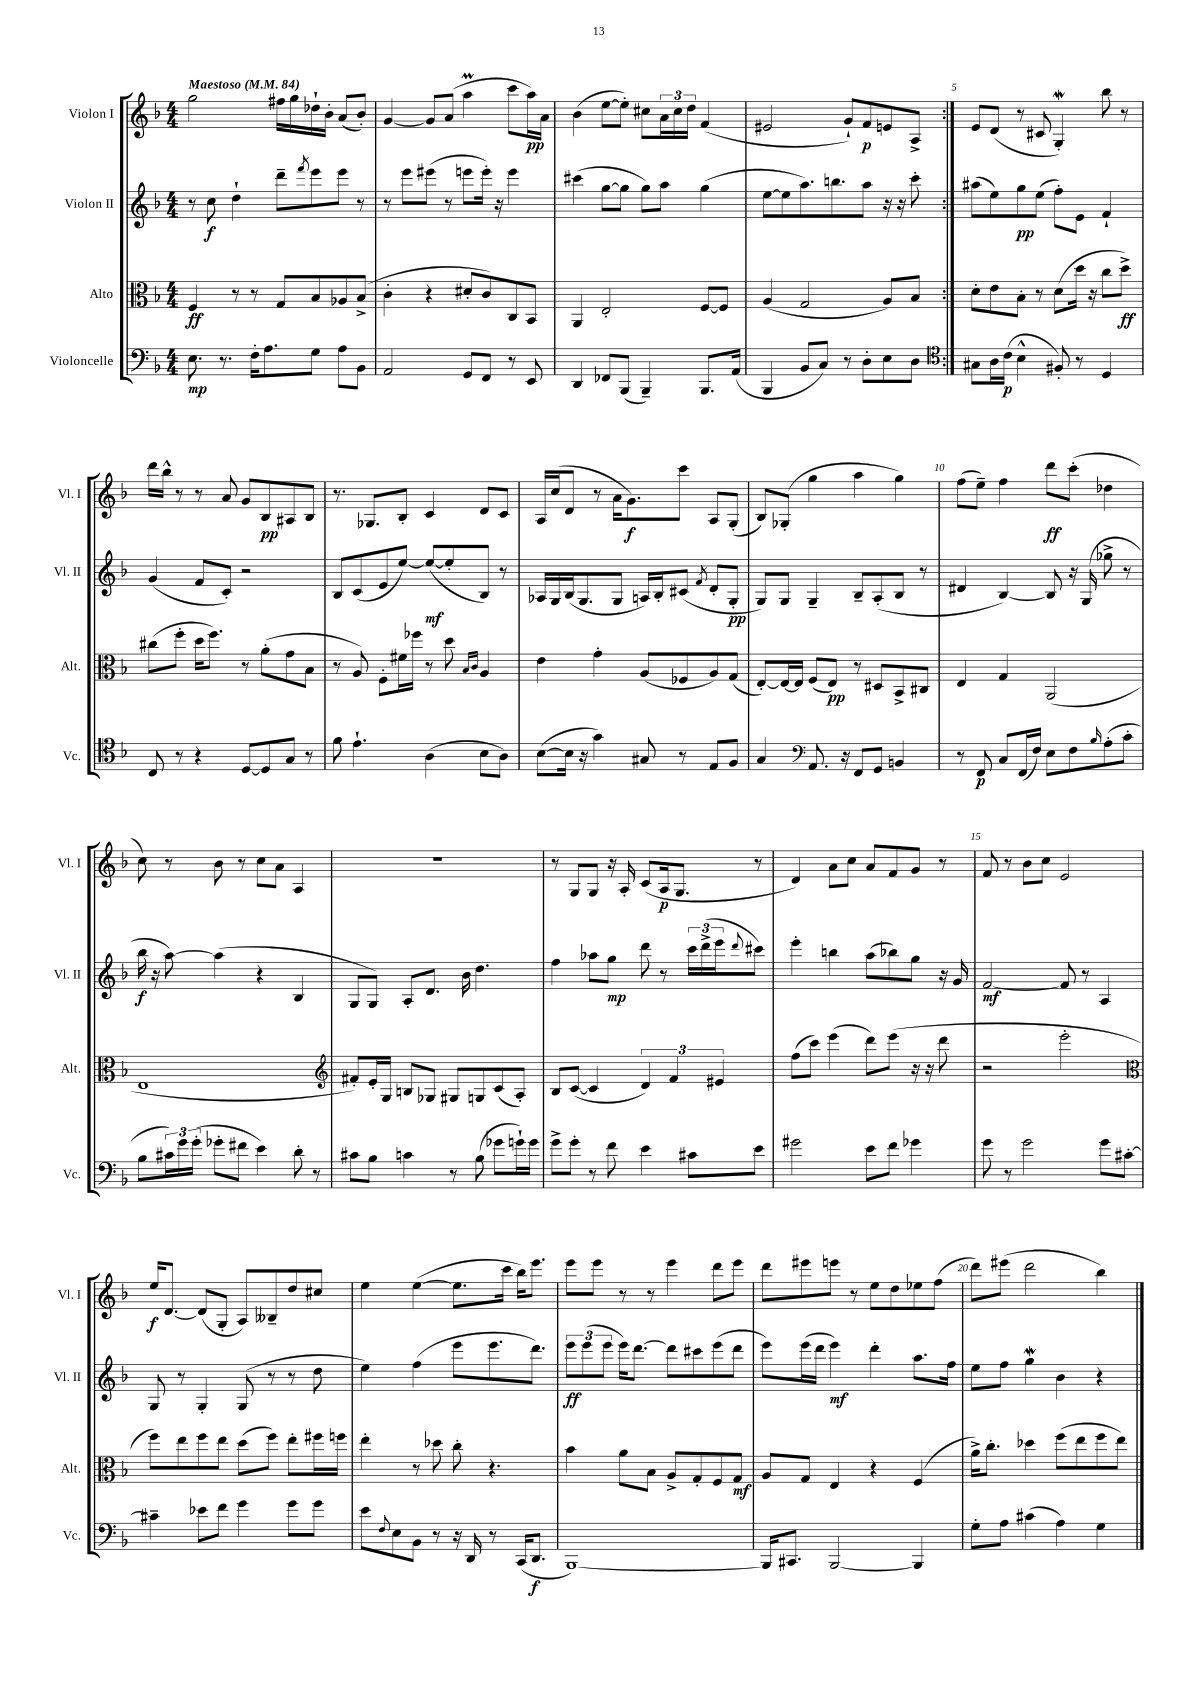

**kern	**dynam	**kern	**dynam	**kern	**dynam	**kern	**dynam
*part4	*part4	*part3	*part3	*part2	*part2	*part1	*part1
*staff4	*staff4	*staff3	*staff3	*staff2	*staff2	*staff1	*staff1
*I"Violoncelle	*	*I"Alto	*	*I"Violon II	*	*I"Violon I	*
*I'Vc.	*	*I'Alt.	*	*I'Vl. II	*	*I'Vl. I	*
*clefF4	*	*clefC3	*	*clefG2	*	*clefG2	*
*k[b-]	*	*k[b-]	*	*k[b-]	*	*k[b-]	*
*M4/4	*	*M4/4	*	*M4/4	*	*M4/4	*
*MM84	*	*MM84	*	*MM84	*	*MM84	*
=1	=1	=1	=1	=1	=1	=1	=1
!	!	!	!	!	!	!LO:TX:a:B:t=Maestoso	!
8.E\	mp	4F/	ff	8r	.	2gg\	.
.	.	.	.	8cc\	f	.	.
8.r	.	.	.	.	.	.	.
.	.	8r	.	4dd`\	.	.	.
16F'\KL	.	8r	.	.	.	.	.
8.A\	.	.	.	.	.	.	.
.	.	8G/L	.	8ddd~\L	.	16ff#X\LL	.
.	.	.	.	.	.	16gg\	.
.	.	.	.	8qfff/	.	.	.
8G\J	.	8B-/	.	8eee\	.	16dd-X`\	.
.	.	.	.	.	.	16b-'\JJ	.
8A\L	.	8A-X/	.	8eee\J	.	(8a/L	.
8BB-\J	.	(8B-^/J	.	8r	.	8b-'/J)	.
=2	=2	=2	=2	=2	=2	=2	=2
2AA/	.	4c'\	.	8r	.	[4g/	.
.	.	.	.	8eee\L	.	.	.
.	.	4r	.	(8eee#X\J	.	8g/L]	.
.	.	.	.	8r	.	(8a/J	.
8GG/L	.	8d#X'/L	.	8eeen\L	.	4aam\	.
8FF/J	.	8c/)	.	16eee'\Jk)	.	.	.
.	.	.	.	16r	.	.	.
8r	.	8C/	.	4eee\	.	8ccc\L	.
8EE/	.	8BB-/J	.	.	.	16aa\L)	pp
.	.	.	.	.	.	16a\JJ	.
=3	=3	=3	=3	=3	=3	=3	=3
4DD/	.	4AA/	.	(4ccc#X\	.	(4b-\	.
8FF-X/L	.	2E'/	.	[8gg\L	.	[8ee\L	.
(8BBB-/J	.	.	.	8gg\J]	.	8ee'\J])	.
4BBB-~/)	.	.	.	8gg\L)	.	8cc#X\L	.
.	.	.	.	8aa\J	.	24a\L	.
.	.	.	.	.	.	24cc#\	.
.	.	.	.	.	.	24dd\JJ	.
8.BBB-/L	.	[8F/L	.	(4gg\	.	(4f/	.
.	.	8F/J]	.	.	.	.	.
(16AA/Jk	.	.	.	.	.	.	.
=4	=4	=4	=4	=4	=4	=4	=4
4BBB-/	.	(4A/	.	[8ee\L	.	2e#X/	.
.	.	.	.	8ee\]	.	.	.
8BB-/L	.	2G/	.	8.aa\)	.	.	.
8C/J)	.	.	.	.	.	.	.
.	.	.	.	8.bbn\	.	.	.
8r	.	.	.	.	.	8g`/L)	.
8D'\L	.	.	.	8aa\J	.	8f/	p
8E\	.	8A/L)	.	16r	.	8en/	.
.	.	.	.	16r	.	.	.
8D\J	.	8B-/J	.	8ccc'\	.	8A^/J	.
=5:|!	=5:|!	=5:|!	=5:|!	=5:|!	=5:|!	=5:|!	=5:|!
*clefC4	*	*	*	*	*	*	*
8G#X\L	.	8d'\L	.	(8aa#X\L	.	8e/L	.
16A\L	.	8e\	.	8ee\)	.	(8d/J	.
(16c\JJ	p	.	.	.	.	.	.
4B-^^\	.	8B-'\J	.	8gg\	pp	8r	.
.	.	8r	.	(8ee\J	.	8c#X/	.
8F#X'/)	.	(8d\L	.	8ff'\L)	.	4GW'/)	.
8r	.	16dd\Jk	.	8e\J	.	.	.
.	.	16r	.	.	.	.	.
4D/	.	8cc\L	.	4f`/	.	8bb-\	.
.	.	8dd^\J)	ff	.	.	8r	.
!!LO:LB:g=z
=6	=6	=6	=6	=6	=6	=6	=6
8C/	.	(8cc#X\L	.	(4g/	.	16ddd\LL	.
.	.	.	.	.	.	16bb-^^\JJ	.
8r	.	8ff'\J	.	.	.	8r	.
4r	.	16dd\KL	.	8f/L	.	8r	.
.	.	8.ff\J)	.	.	.	.	.
.	.	.	.	8c'/J)	.	8a/	.
[8D/L	.	8r	.	2r	.	8g/L	.
8D/]	.	(8a'\L	.	.	.	8B-/	pp
8G/J	.	8g\	.	.	.	8A#X/	.
8r	.	8B-\J	.	.	.	8B-/J	.
=7	=7	=7	=7	=7	=7	=7	=7
8f\	.	8r	.	8B-/L	.	8.r	.
4.e`\	.	8A/)	.	(8c/	.	.	.
.	.	.	.	.	.	8.G-X/L	.
.	.	8F'\L	.	8e/	.	.	.
.	.	16f#X\L	.	[8ee/J)	.	8B-'/J	.
.	.	16ff-X\JJ	.	.	.	.	.
(4A\	.	8r	.	(8ee/L_	mf	4c/	.
.	.	8dd\	.	8ee'/]	.	.	.
.	.	16qqB-/LL	.	.	.	.	.
.	.	16qqc/JJ	.	.	.	.	.
8B-\L	.	4A/	.	8B-/J)	.	8d/L	.
8A\J)	.	.	.	8r	.	8c/J	.
=8	=8	=8	=8	=8	=8	=8	=8
([8B-\L	.	4e\	.	16A-X/LL	.	16A/LL	.
.	.	.	.	16G/	.	(16cc/J	.
16B-\Jk]	.	.	.	(16B-/J	.	8d/J	.
16r	.	.	.	8.G/	.	.	.
4g\)	.	4g'\	.	.	.	8r	.
.	.	.	.	8G/J	.	16a\KL	.
.	.	.	.	.	.	8.g\)	f
8G#X/	.	(8A/L	.	16An/LL)	.	.	.
.	.	.	.	16B-'/J	.	.	.
8r	.	8F-X/	.	(8c#X/J	.	8ccc\J	.
.	.	.	.	8qf/	.	.	.
8E/L	.	8A/)	.	8d'/L	.	8A/L	.
8F/J	.	(8G/J	.	8G'/J	pp	(8G'/J	.
=9	=9	=9	=9	=9	=9	=9	=9
4G/	.	[8E'/L)	.	8G/L)	.	8B-/L)	.
.	.	16E/L_	.	8G/J	.	(8G-X'/J	.
.	.	16E/JJ]	.	.	.	.	.
*clefF4	*	*	*	*	*	*	*
8.AA/	.	(8F/L	.	4G~/	.	4gg\	.
.	.	8E/J)	pp	.	.	.	.
16r	.	.	.	.	.	.	.
8FF/L	.	8r	.	8B-~/L	.	4aa\	.
8GG/J	.	8D#X/L	.	(8A'/	.	.	.
4BBn/	.	8BB-^/	.	8B-/J	.	4gg\)	.
.	.	8C#X/J	.	8r	.	.	.
=10	=10	=10	=10	=10	=10	=10	=10
8r	.	4E/	.	4d#X/	.	(8ff\L	.
8FF/	p	.	.	.	.	8ee~\J)	.
8C/L	.	4G/	.	[4B-/)	.	4ff\	.
(16FF/L	.	.	.	.	.	.	.
16F/JJ)	.	.	.	.	.	.	.
8E\L	.	(2AA/	.	8B-/]	.	8ddd\L	ff
8F\	.	.	.	16r	.	(8ccc'\J	.
.	.	.	.	(16G/	.	.	.
16qqB-/	.	.	.	.	.	.	.
(8A'\	.	.	.	8gg-X^\	.	4dd-X\	.
8c'\J	.	.	.	8r	.	.	.
!!LO:LB:g=z
=11	=11	=11	=11	=11	=11	=11	=11
8B-\L	.	1E	.	16bb-\	f	8cc\)	.
.	.	.	.	16r	.	.	.
24c#X\L)	.	.	.	[8aa\)	.	8r	.
24g\	.	.	.	.	.	.	.
(24g'\JJ	.	.	.	.	.	.	.
8g-X'\L	.	.	.	(4aa\]	.	8b-\	.
8f#X\J	.	.	.	.	.	8r	.
4e\)	.	.	.	4r	.	8cc\L	.
.	.	.	.	.	.	8a\J	.
8d'\	.	.	.	4B-/	.	4A/	.
8r	.	.	.	.	.	.	.
=12	=12	=12	=12	=12	=12	=12	=12
*	*	*clefG2	*	*	*	*	*
8c#X\L	.	8f#X'/L)	.	8G/L	.	1r	.
8B-\J	.	16e'/L	.	8G/J)	.	.	.
.	.	16G/JJ	.	.	.	.	.
4cn\	.	8Bn/L	.	8A'/L	.	.	.
.	.	8G-X/J	.	8.d/J	.	.	.
8r	.	8G#X/L	.	.	.	.	.
.	.	.	.	16b-\	.	.	.
(8B-\	.	8Gn/	.	4.dd\	.	.	.
8g-X\L	.	(8c/	.	.	.	.	.
16gn`\L)	.	8A'/J)	.	.	.	.	.
16g\JJ	.	.	.	.	.	.	.
=13	=13	=13	=13	=13	=13	=13	=13
8g^\L	.	8B-/L	.	4ff\	.	8r	.
8g'\J	.	([8c/J	.	.	.	8G/L	.
8r	.	4c/]	.	8aa-X\L	.	8G/J	.
8f\	.	.	.	8gg\J	mp	16r	.
.	.	.	.	.	.	16A'/	.
4e\	.	6d/)	.	8ddd\	.	(8c/L	.
.	.	.	.	8r	.	16A/k	p
.	.	6f/	.	.	.	.	.
.	.	.	.	.	.	8.G/J	.
8c#X\L	.	.	.	24ccc\LL	.	.	.
.	.	.	.	(24ddd^\	.	.	.
.	.	6e#X/	.	24eee\J	.	.	.
.	.	.	.	8qqddd/	.	.	.
8e\J	.	.	.	8ccc#X\J)	.	8r	.
=14	=14	=14	=14	=14	=14	=14	=14
2g#X\	.	(8ff\L	.	4eee'\	.	4d/)	.
.	.	8ccc\J)	.	.	.	.	.
.	.	(4eee\	.	4bbn\	.	8a\L	.
.	.	.	.	.	.	8cc\J	.
8e\L	.	8ddd\L)	.	(8aa\L	.	8a/L	.
8f\J	.	(8eee\J	.	8bb-X\)	.	8f/	.
4g-X\	.	16r	.	8gg\J	.	8g/J	.
.	.	16r	.	.	.	.	.
.	.	8ddd\	.	16r	.	8r	.
.	.	.	.	16g/	.	.	.
=15	=15	=15	=15	=15	=15	=15	=15
8g\	.	2r	.	[2f/	mf	8f/	.
8r	.	.	.	.	.	8r	.
2g\	.	.	.	.	.	8b-\L	.
.	.	.	.	.	.	8cc\J	.
.	.	2eee'\	.	8f/]	.	2e/	.
.	.	.	.	8r	.	.	.
8g\L	.	.	.	4A/	.	.	.
[8c#X'\J	.	.	.	.	.	.	.
!!LO:LB:g=z
=16	=16	=16	=16	=16	=16	=16	=16
*	*	*clefC3	*	*	*	*	*
4c#X~\]	.	8ff\L)	.	8G/	.	16ee/KL	f
.	.	.	.	.	.	[8.d/J	.
.	.	8ee\	.	8r	.	.	.
8e-X\L	.	8ff\	.	4G'/	.	(8d/L]	.
8f\J	.	8ee\J	.	.	.	8G'/J	.
4g\	.	(8dd\L	.	(8G/	.	8A/L)	.
.	.	8ff\J)	.	8r	.	8B--X~/	.
8g\L	.	8ee'\L	.	8r	.	8dd/	.
8g\J	.	16ff#X\L	.	8dd\	.	8cc#X/J	.
.	.	16ffn\JJ	.	.	.	.	.
=17	=17	=17	=17	=17	=17	=17	=17
8e\L	.	4ee'\	.	4ee\)	.	4ee\	.
8qqF/	.	.	.	.	.	.	.
8E\	.	.	.	.	.	.	.
8BB-\J	.	8r	.	(4ff\	.	([4ee\	.
8r	.	8dd-X\	.	.	.	.	.
16r	.	8cc'\	.	8eee\L	.	8.ee\L]	.
16DD/	.	.	.	.	.	.	.
8r	.	4.r	.	8.eee\	.	.	.
.	.	.	.	.	.	16ccc\Jk	.
(16CC/KL	.	.	.	.	.	16bb-\KL)	.
8.DD/J	f	.	.	8.ddd\J)	.	8.eee\J	.
=18	=18	=18	=18	=18	=18	=18	=18
[1BBB-)	.	4b-\	.	12eee\L	ff	8eee\L	.
.	.	.	.	(12eee\	.	.	.
.	.	.	.	.	.	8eee\J	.
.	.	.	.	12eee\J	.	.	.
.	.	8a\L	.	16eee\KL)	.	8r	.
.	.	.	.	[8.ddd\J	.	.	.
.	.	8B-\J	.	.	.	8r	.
.	.	8A^/L	.	8ddd\L]	.	4eee\	.
.	.	8G'/	.	8ccc#X\	.	.	.
.	.	8F/	.	(8eee\	.	8ddd\L	.
.	.	8G/J	mf	8ddd\J	.	8eee\J	.
=19	=19	=19	=19	=19	=19	=19	=19
16BBB-/KL]	.	8A/L	.	8eee\L)	.	8ddd\L	.
8.CC#X/J	.	.	.	.	.	.	.
.	.	8G/J	.	(16eee\L	.	8eee#X\	.
.	.	.	.	16ddd\JJ	.	.	.
[2BBB-/	.	4E/	.	4eee\)	mf	8eeen\J	.
.	.	.	.	.	.	8r	.
.	.	4r	.	4ddd'\	.	8ee\L	.
.	.	.	.	.	.	8dd\	.
4BBB-/]	.	(4F/	.	8.aa\L	.	8ee-X\	.
.	.	.	.	.	.	(8ff\J	.
.	.	.	.	16ff\Jk	.	.	.
=20	=20	=20	=20	=20	=20	=20	=20
8G'\L	.	16a^\KL)	.	8ee\L	.	8ddd\L)	.
.	.	8.cc'\J	.	.	.	.	.
8A\J	.	.	.	8ff\J	.	(8eee#X\J	.
(4c#X\	.	4dd-X\	.	4ggW\	.	2ddd\	.
4A\)	.	(8ff\L	.	4b-\	.	.	.
.	.	8ee\	.	.	.	.	.
4G\	.	8ff\	.	4r	.	4bb-\)	.
.	.	8ee\J)	.	.	.	.	.
==	==	==	==	==	==	==	==
*-	*-	*-	*-	*-	*-	*-	*-
